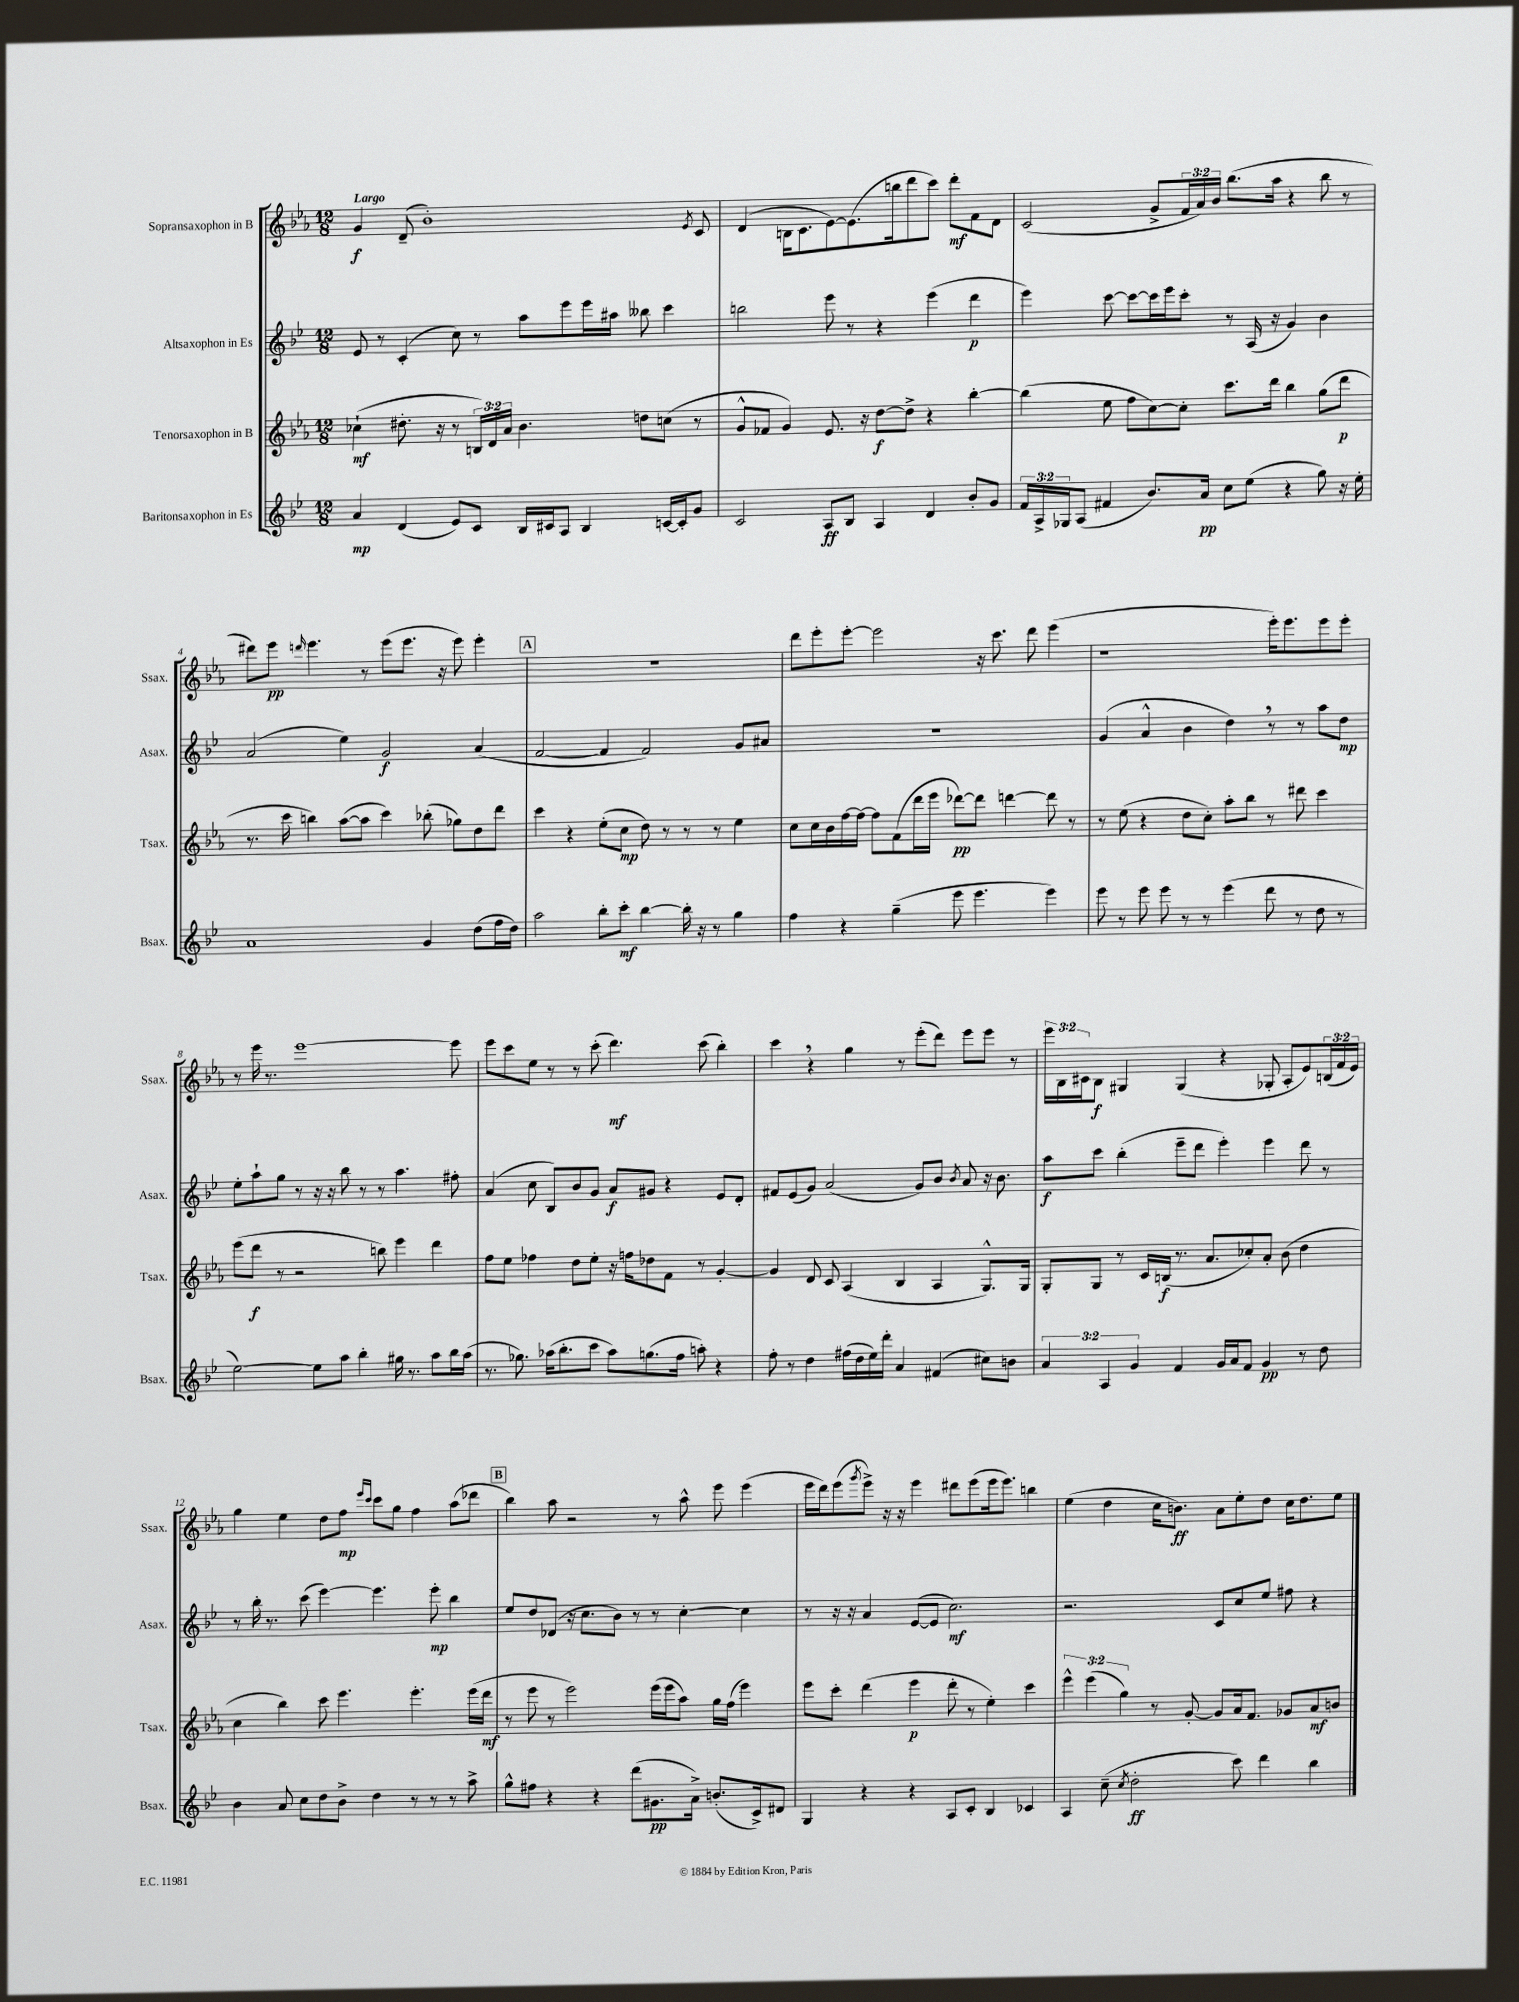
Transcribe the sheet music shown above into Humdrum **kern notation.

**kern	**dynam	**kern	**dynam	**kern	**dynam	**kern	**dynam
*part4	*part4	*part3	*part3	*part2	*part2	*part1	*part1
*staff4	*staff4	*staff3	*staff3	*staff2	*staff2	*staff1	*staff1
*I"Baritonsaxophon in Es	*	*I"Tenorsaxophon in B	*	*I"Altsaxophon in Es	*	*I"Sopransaxophon in B	*
*I'Bsax.	*	*I'Tsax.	*	*I'Asax.	*	*I'Ssax.	*
*clefG2	*	*clefG2	*	*clefG2	*	*clefG2	*
*k[b-e-]	*	*k[b-e-a-]	*	*k[b-e-]	*	*k[b-e-a-]	*
*M12/8	*	*M12/8	*	*M12/8	*	*M12/8	*
=1	=1	=1	=1	=1	=1	=1	=1
!	!	!	!	!	!	!LO:TX:a:B:t=Largo	!
4a/	mp	(4cc-X`\	mf	8e-/	.	4g/	f
.	.	.	.	8r	.	.	.
(4d/	.	8.dd#X'\	.	(4c'/	.	(8d~/	.
.	.	.	.	.	.	1b-')	.
.	.	16r	.	.	.	.	.
8e-/L)	.	8r	.	8cc\)	.	.	.
8c/J	.	24Bn/LL)	.	8r	.	.	.
.	.	24d/	.	.	.	.	.
.	.	24a-/JJ	.	.	.	.	.
16B-/LL	.	4.b-\	.	8aa\L	.	.	.
16c#X/J	.	.	.	.	.	.	.
8A/J	.	.	.	8eee-\	.	.	.
4B-/	.	.	.	16eee-\L	.	.	.
.	.	.	.	16aa#X\JJ	.	.	.
.	.	8ddn\L	.	8bb--X\	.	.	.
[16cn/LL	.	(8ccn\J	.	4ccc\	.	.	.
16c'/J]	.	.	.	.	.	.	.
.	.	.	.	.	.	8qe-/	.
8g/J	.	8r	.	.	.	8c/	.
=2	=2	=2	=2	=2	=2	=2	=2
2c/	.	8g^^/L	.	2bbn\	.	(4d/	.
.	.	8f-X/J	.	.	.	.	.
.	.	4g/)	.	.	.	16Bn\KL	.
.	.	.	.	.	.	8.c\	.
8A/L	ff	8.e-/	.	8eee-\	.	[8e-\)	.
8B-/J	.	.	.	8r	.	(8.e-\]	.
.	.	16r	.	.	.	.	.
4A/	.	[8dd\L	f	4r	.	.	.
.	.	.	.	.	.	16bbn\k	.
.	.	8dd^\J]	.	.	.	8ddd\	.
4d/	.	4r	.	(4eee-\	.	8ccc\J)	.
.	.	.	.	.	.	8ddd'\L	mf
8b-'/L	.	[4bb-'\	.	4ddd\	p	8f\	.
8g/J	.	.	.	.	.	8d\J	.
=3	=3	=3	=3	=3	=3	=3	=3
24f/LL	.	(4bb-\]	.	4eee-\)	.	(2c/	.
24A^/	.	.	.	.	.	.	.
24G-X/J	.	.	.	.	.	.	.
(8A/J	.	.	.	.	.	.	.
4f#X/	.	8ee-\	.	[8ccc\	.	.	.
.	.	8ff\L	.	8ccc\L_	.	.	.
8.b-/L)	.	[8cc\)	.	16ccc\L]	.	8g^/L	.
.	.	.	.	16eee-\J	.	.	.
.	.	8cc'\J]	.	8ccc'\J	.	24f/L	.
.	.	.	.	.	.	24a-/)	.
16a/Jk	pp	.	.	.	.	.	.
.	.	.	.	.	.	24b-/JJ	.
8cc\L	.	8.ccc\L	.	8r	.	(8.bb-\L	.
(8ee-\J	.	.	.	(16A/	.	.	.
.	.	16ddd\Jk	.	16r	.	16aa-\Jk	.
4r	.	4bb-\	.	4g/)	.	4r	.
8gg\)	.	(8gg\L	.	4b-\	.	8bb-\	.
16r	.	8ddd\J	p	.	.	8r	.
16ee-'\	.	.	.	.	.	.	.
!!LO:LB:g=z
=4	=4	=4	=4	=4	=4	=4	=4
1a	.	8.r	.	(2a/	.	8ddd#X\L)	.
.	.	.	.	.	.	8eee-\J	pp
.	.	16ccc\	.	.	.	.	.
.	.	.	.	.	.	16qqdddn/	.
.	.	4bbn\)	.	.	.	4.eee-\	.
.	.	([8aa-\L	.	4ee-\)	.	.	.
.	.	8aa-\J]	.	.	.	8r	.
.	.	4ccc\)	.	2g/	f	(8eee-\L	.
.	.	.	.	.	.	8.eee-\J	.
4g/	.	(8bb-X'\	.	.	.	.	.
.	.	.	.	.	.	16r	.
.	.	8gg-X\L)	.	.	.	8eee-\)	.
(8dd\L	.	8dd\	.	(4a/	.	4eee-'\	.
16ff\L	.	8ddd\J	.	.	.	.	.
16dd\JJ)	.	.	.	.	.	.	.
!!LO:REH:place=s1:t=A
=5	=5	=5	=5	=5	=5	=5	=5
2aa\	.	4ccc\	.	[2f/	.	1.r	.
.	.	4r	.	.	.	.	.
8bb-'\L	.	(8ee-'\L	.	4f/]	.	.	.
8ccc'\J	mf	8cc\J	mp	.	.	.	.
[4bb-\	.	8dd\)	.	2f/)	.	.	.
.	.	8r	.	.	.	.	.
16bb-'\]	.	8r	.	.	.	.	.
16r	.	.	.	.	.	.	.
8r	.	8r	.	.	.	.	.
4gg\	.	4ee-\	.	8g/L	.	.	.
.	.	.	.	8a#X/J	.	.	.
=6	=6	=6	=6	=6	=6	=6	=6
4ff\	.	8cc\L	.	1.r	.	8ddd\L	.
.	.	16cc\L	.	.	.	8eee-'\	.
.	.	16b-\	.	.	.	.	.
4r	.	[16ff\	.	.	.	[8eee-'\J	.
.	.	16ff\JJ_	.	.	.	.	.
.	.	8ff\L]	.	.	.	2eee-\]	.
(4gg~\	.	(8f\	.	.	.	.	.
.	.	16ddd\L	.	.	.	.	.
.	.	16eee-\JJ	.	.	.	.	.
8eee-\	.	[8ddd-X\L)	pp	.	.	.	.
4.eee-\	.	8ddd-\J]	.	.	.	16r	.
.	.	.	.	.	.	8.ccc\	.
.	.	[4dddn\	.	.	.	.	.
.	.	.	.	.	.	8ddd\	.
4eee-\)	.	8ddd\]	.	.	.	(4eee-\	.
.	.	8r	.	.	.	.	.
=7	=7	=7	=7	=7	=7	=7	=7
8eee-\	.	8r	.	(4g/	.	1r	.
8r	.	(8ee-\	.	.	.	.	.
8eee-\	.	4r	.	4a^^/	.	.	.
8eee-\	.	.	.	.	.	.	.
8r	.	8dd\L	.	4b-\	.	.	.
8r	.	8cc'\J)	.	.	.	.	.
(4eee-\	.	8aa-'\L	.	4dd,\)	.	.	.
.	.	8bb-\J	.	.	.	.	.
8ddd\	.	8r	.	8r	.	16eee-'\KL)	.
.	.	.	.	.	.	8.eee-\	.
8r	.	8ddd#X\	.	8r	.	.	.
8dd\	.	4ccc\	.	8aa\L	.	8eee-\	.
8r	.	.	.	8dd\J	mp	8eee-'\J	.
!!LO:LB:g=z
=8	=8	=8	=8	=8	=8	=8	=8
[2ee-\)	.	(8eee-\L	.	8ee-'\L	.	8r	.
.	.	8ddd\J	f	8aa`\	.	16eee-\	.
.	.	.	.	.	.	8.r	.
.	.	8r	.	8gg\J	.	.	.
.	.	2r	.	8r	.	[1eee-	.
8ee-\L]	.	.	.	16r	.	.	.
.	.	.	.	16r	.	.	.
8aa\J	.	.	.	8bb-\	.	.	.
4bb-'\	.	.	.	8r	.	.	.
.	.	8bbn\)	.	8r	.	.	.
16gg#X\	.	4eee-\	.	4.aa\	.	.	.
8.r	.	.	.	.	.	.	.
8aa\L	.	4ddd\	.	.	.	.	.
16bb-\L	.	.	.	8ff#X'\	.	8eee-\]	.
(16aa\JJ	.	.	.	.	.	.	.
=9	=9	=9	=9	=9	=9	=9	=9
8.r	.	8ff\L	.	(4a/	.	8eee-\L	.
.	.	8ee-\J	.	.	.	8ccc\	.
8.gg-X\)	.	.	.	.	.	.	.
.	.	4ff-X\	.	8cc\	.	8ee-\J	.
(16aa-X\KL	.	.	.	8B-/L)	.	8r	.
8.bb-'\	.	.	.	.	.	.	.
.	.	8dd\L	.	8b-/	.	8r	.
8ccc\J	.	8ee-'\J	.	8g/J	.	(8ccc'\	.
8aa-\L)	.	16r	.	8a/L	f	4.ddd\)	mf
.	.	16ffn\KL	.	.	.	.	.
(8.ggn\	.	8dd-X\	.	8g#X/J	.	.	.
.	.	8f\J	.	4r	.	.	.
16ff\Jk	.	.	.	.	.	.	.
8aan'\)	.	8r	.	.	.	(8ccc\	.
4r	.	[4g'/	.	8e-/L	.	4bb-'\)	.
.	.	.	.	8d'/J	.	.	.
=10	=10	=10	=10	=10	=10	=10	=10
8ff'\	.	4g/]	.	8f#X/L	.	4ccc,\	.
8r	.	.	.	(8e-/	.	.	.
4dd\	.	8d/	.	8g/J)	.	4r	.
.	.	8c/	.	(2a/	.	.	.
(16ff#X\LL	.	(4A-/	.	.	.	4gg\	.
16dd\	.	.	.	.	.	.	.
16ee-\)	.	.	.	.	.	.	.
16ddd'\JJ	.	.	.	.	.	.	.
4a/	.	4B-/	.	.	.	8r	.
.	.	.	.	8g/L)	.	(8eee-'\L	.
(4f#X/	.	4A-/	.	8b-/J	.	8ddd\J)	.
.	.	.	.	8qb-/	.	.	.
.	.	.	.	8a/	.	8eee-\L	.
8cc#X\L)	.	8.G^^/L)	.	16r	.	8eee-\J	.
.	.	.	.	8.b-\	.	.	.
8bn\J	.	.	.	.	.	8r	.
.	.	16G/Jk	.	.	.	.	.
=11	=11	=11	=11	=11	=11	=11	=11
6a/	.	8G'/L	.	8aa\L	f	24eee-\LL	.
.	.	.	.	.	.	24B-\	.
.	.	.	.	.	.	24c#X\J	.
.	.	8G/J	.	8ccc\J	.	8B-\J	f
6A/	.	.	.	.	.	.	.
.	.	8r	.	(4bb-'\	.	4G#X/	.
6g/	.	.	.	.	.	.	.
.	.	16c/LL	.	.	.	.	.
.	.	(16Bn/JJ	f	.	.	.	.
4f/	.	8.r	.	8eee-~\L	.	(4G#/	.
.	.	.	.	8ddd\J	.	.	.
.	.	8.a-/L	.	.	.	.	.
16g/LL	.	.	.	4eee-'\)	.	4r	.
16a/J	.	.	.	.	.	.	.
8f/J	.	8cc-X'/)	.	.	.	.	.
4g/	pp	8a-'/J	.	4eee-\	.	8G-X'/	.
.	.	(8b-\	.	.	.	8A-'/L	.
8r	.	4dd\	.	8ddd\	.	8e-/)	.
8dd\	.	.	.	8r	.	(24Bn/L	.
.	.	.	.	.	.	24f/	.
.	.	.	.	.	.	24e-/JJ)	.
!!LO:LB:g=z
=12	=12	=12	=12	=12	=12	=12	=12
4b-\	.	4cc\	.	8r	.	4gg\	.
.	.	.	.	16bb-'\	.	.	.
.	.	.	.	8.r	.	.	.
8a/	.	4bb-\)	.	.	.	4ee-\	.
8cc\L	.	.	.	(8ccc\	.	.	.
8dd\	.	8ccc\	.	[4eee-\)	.	8dd\L	.
8b-^\J	.	4.eee-\	.	.	.	8ff\J	mp
.	.	.	.	.	.	16qqeee-/LL	.
.	.	.	.	.	.	16qqccc/JJ	.
4dd\	.	.	.	4.eee-\]	.	8ccc\L	.
.	.	.	.	.	.	8gg\J	.
8r	.	4.eee-'\	.	.	.	4ff\	.
8r	.	.	.	8eee-'\	mp	.	.
8r	.	.	.	4bb-\	.	(8aa-\L	.
8aa^\	.	(16eee-\LL	.	.	.	8ddd-X\J	.
.	.	16ddd\JJ	mf	.	.	.	.
!!LO:REH:place=s1:t=B
=13	=13	=13	=13	=13	=13	=13	=13
8gg^^\L	.	8r	.	8ee-/L	.	4bb-\)	.
8ff#X\J	.	8eee-\	.	8dd/	.	.	.
4r	.	8r	.	(8d-X/J	.	8aa-\	.
.	.	2eee-\)	.	16r	.	2r	.
.	.	.	.	8.cc\L	.	.	.
4r	.	.	.	.	.	.	.
.	.	.	.	8b-\J)	.	.	.
(8ddd\L	.	.	.	8r	.	.	.
8.g#X\	pp	(16eee-\LL	.	8r	.	8r	.
.	.	16eee-\J	.	.	.	.	.
.	.	8aa-\J)	.	[4cc'\	.	8aa-^^\	.
16a^\Jk)	.	.	.	.	.	.	.
(8.bn'/L	.	16gg\LL	.	.	.	8eee-\	.
.	.	(16ff\JJ	.	.	.	.	.
.	.	4eee-\)	.	4cc\]	.	(4eee-\	.
16c^/k)	.	.	.	.	.	.	.
8d#X/J	.	.	.	.	.	.	.
=14	=14	=14	=14	=14	=14	=14	=14
4G/	.	8eee-\L	.	8r	.	16eee-\LL	.
.	.	.	.	.	.	16ddd\J)	.
.	.	8ccc'\J	.	16r	.	(8eee-\	.
.	.	.	.	16r	.	.	.
.	.	.	.	.	.	8qggg/	.
4r	.	(4ddd\	.	4a/	.	8eee-^\J)	.
.	.	.	.	.	.	16r	.
.	.	.	.	.	.	16r	.
4r	.	4eee-\	p	([8e-/L	.	4eee-\	.
.	.	.	.	8e-/J]	.	.	.
8A/L	.	8ddd'\	.	2.cc\)	mf	8ddd#X\L	.
8c'/J	.	8r	.	.	.	(8eee-\	.
4B-/	.	4ee-'\)	.	.	.	16eee-\k	.
.	.	.	.	.	.	8.eee-\J)	.
4c-X/	.	4ccc\	.	.	.	4bbn\	.
=15	=15	=15	=15	=15	=15	=15	=15
4A/	.	6eee-^^\	.	2.r	.	(4ee-\	.
.	.	(6eee-\	.	.	.	.	.
(8cc~\	.	.	.	.	.	4dd\	.
.	.	6gg\)	.	.	.	.	.
8qcc/	.	.	.	.	.	.	.
2dd'\	ff	.	.	.	.	.	.
.	.	8r	.	.	.	16cc\KL	.
.	.	.	.	.	.	8.bn\J)	ff
.	.	[8g'/	.	.	.	.	.
.	.	8g/L]	.	8c/L	.	8a-\L	.
8ccc\)	.	16a-/k	.	8cc/	.	8ee-'\	.
.	.	8.f/J	.	.	.	.	.
4ddd\	.	.	.	8ee-/J	.	8dd\J	.
.	.	8g-X/L	.	8ff#X\	.	16cc\KL	.
.	.	.	.	.	.	8.dd\	.
4bb-\	.	8a-/	mf	4r	.	.	.
.	.	8bn/J	.	.	.	8ee-\J	.
==	==	==	==	==	==	==	==
*-	*-	*-	*-	*-	*-	*-	*-
